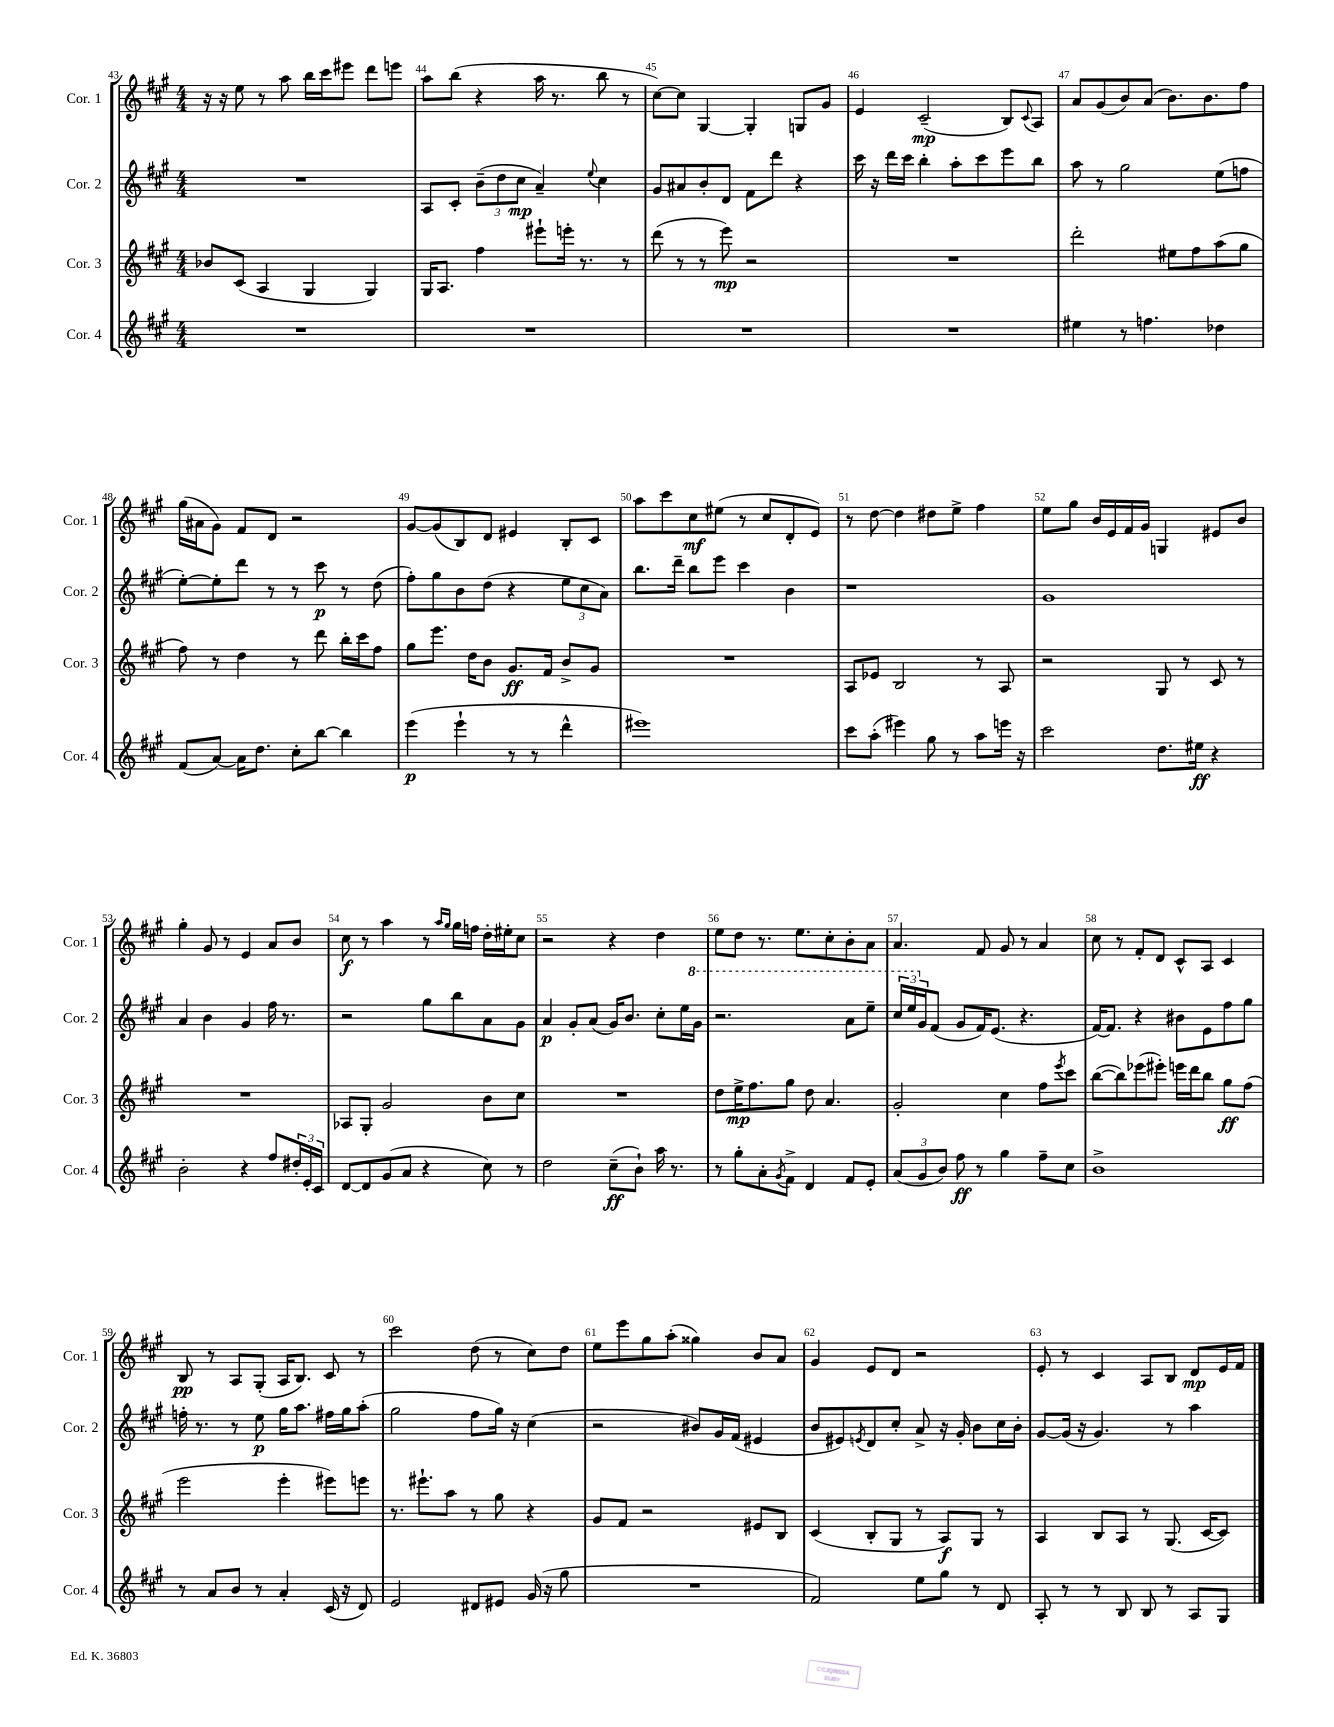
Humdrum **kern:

**kern	**kern	**kern	**kern
*staff4	*staff3	*staff2	*staff1
*clefG2	*clefG2	*clefG2	*clefG2
*k[f#c#g#]	*k[f#c#g#]	*k[f#c#g#]	*k[f#c#g#]
*M4/4	*M4/4	*M4/4	*M4/4
1r	8b-	1r	16r
.	.	.	16r
.	(8c#	.	8ee
.	4A	.	8r
.	.	.	8aa
.	4G#	.	16bb
.	.	.	16ccc#
.	.	.	8eee#
.	4G#)	.	8ddd
.	.	.	8eee
=	=	=	=
1r	16G#	8A	8aa
.	8.A	.	.
.	.	8c#'	(8bb
.	4ff#	(12b~	4r
.	.	12dd	.
.	.	12cc#	.
.	8eee#`	4a~)	16aa
.	.	.	8.r
.	16eee'	.	.
.	8.r	.	.
.	.	8qqee	.
.	.	4cc#	8bb
.	8r	.	8r
=	=	=	=
1r	(8ddd	8g#	[8cc#)
.	8r	8a#	8cc#]
.	8r	8b'	[4G#
.	8eee)	8d	.
.	2r	8f#	4G#']
.	.	8ddd	.
.	.	4r	8G
.	.	.	8g#
=	=	=	=
1r	1r	16ccc#	4e
.	.	16r	.
.	.	16ddd	.
.	.	16ccc#	.
.	.	4bb'	(2c#~
.	.	8aa'	.
.	.	8ccc#	.
.	.	8eee	8B)
.	.	.	8qqc#
.	.	8bb	8A
=	=	=	=
4ee#	2ddd'	8aa	8a
.	.	8r	(8g#
8r	.	2gg#	8b)
4.ff	.	.	(8a
.	8ee#	.	8.b)
.	8ff#	.	.
.	.	.	8.b
4dd-	(8aa	(8ee	.
.	8gg#	8ff	8ff#
=	=	=	=
(8f#	8ff#)	[8ee')	(16gg#
.	.	.	16a#
[8a)	8r	8ee']	8g#)
16a]	4dd	8ddd	8f#
8.dd	.	.	.
.	.	8r	8d
8cc#'	8r	8r	2r
[8bb	8ddd	8ccc#	.
4bb]	16bb'	8r	.
.	16ccc#	.	.
.	8ff#	(8dd	.
=	=	=	=
(4eee	8gg#	8ff#')	[8g#
.	8.eee	8gg#	(8g#]
4eee`	.	8b	8B)
.	16dd	.	.
.	8b	(8dd	8d
8r	8.g#	4r	4e#
8r	.	.	.
.	16f#	.	.
4ddd^^	8b^	12ee	8B'
.	.	12cc#	.
.	8g#	.	8c#
.	.	12a)	.
=	=	=	=
1eee#)	1r	8.bb	8aa
.	.	.	8ccc#
.	.	16ddd~	.
.	.	8bb	8cc#
.	.	8eee	(8ee#
.	.	4ccc#	8r
.	.	.	8cc#
.	.	4b	8d'
.	.	.	8e)
=	=	=	=
8ccc#	8A	1r	8r
(8aa'	8e-	.	[8dd
4eee#)	2B	.	4dd]
8gg#	.	.	8dd#
8r	.	.	8ee^
8aa	8r	.	4ff#
16eee	8A	.	.
16r	.	.	.
=	=	=	=
2ccc#	2r	1g#	8ee
.	.	.	8gg#
.	.	.	16b
.	.	.	16e
.	.	.	16f#
.	.	.	16g#
8.dd	8G#	.	4G
.	8r	.	.
16ee#	.	.	.
4r	8c#	.	8e#
.	8r	.	8b
=	=	=	=
2b'	1r	4a	4gg#'
.	.	4b	8g#
.	.	.	8r
4r	.	4g#	4e
8ff#	.	16ff#	8a
.	.	8.r	.
24dd#'	.	.	8b
24e'	.	.	.
24c#	.	.	.
=	=	=	=
[8d	8A-	2r	8cc#
8d]	8G#'	.	8r
(8g#	2g#	.	4aa
8a	.	.	.
4r	.	8gg#	8r
.	.	.	16qqaa
.	.	.	16qqgg#
.	.	8bb	16gg#
.	.	.	16ff
8cc#)	8b	8a	16dd'
.	.	.	16ee#'
8r	8cc#	8g#	8cc#
=	=	=	=
2dd	1r	4a	2r
.	.	8g#'	.
.	.	(8a	.
(8cc#~	.	16g#)	4r
.	.	8.b	.
8b`)	.	.	.
16aa	.	8cc#'	4dd
8.r	.	.	.
.	.	16ee	.
.	.	16gg#	.
=	=	=	=
8r	8dd	2.r	8ee
8gg#'	16ee^	.	8dd
.	8.ff#	.	.
8a'	.	.	8.r
8qg#	.	.	.
8f#^	8gg#	.	.
.	.	.	8.ee
4d	8dd	.	.
.	4.a	.	8cc#'
8f#	.	8aa	8b'
8e'	.	8eee~	8a
=	=	=	=
(12a	2g#'	24ccc#	4.a
.	.	24eee	.
12g#	.	24g#	.
.	.	(8f#	.
12b)	.	.	.
8ff#	.	8g#	.
8r	.	16f#)	8f#
.	.	(8.e	.
4gg#	4cc#	.	8g#
.	.	4.r	8r
8ff#~	8ff#	.	4a
.	8qeee	.	.
8cc#	8ccc#	.	.
=	=	=	=
1b^	([8bb	[16f#)	8cc#
.	.	8.f#]	.
.	8bb])	.	8r
.	(8eee-	4r	8f#'
.	8eee#')	.	8d
.	16eee	8b#	8c#^^
.	16ddd	.	.
.	8bb	8e	8A
.	8gg#	8ff#	4c#
.	(8ff#	8gg#	.
=	=	=	=
8r	2eee	16ff'	8B
.	.	8.r	.
8a	.	.	8r
8b	.	8r	8A
8r	.	8ee	(8G#'
4a'	4eee'	16gg#	16A
.	.	8.aa	8.B)
(16c#	8eee#)	16ff#	8c#
16r	.	16gg#	.
8d)	8eee	(8aa'	8r
=	=	=	=
2e	8.r	2gg#	2ccc#
.	8.eee#`	.	.
.	8aa	.	.
8d#	8r	8ff#	(8dd
8e#	8gg#	16gg#)	8r
.	.	16r	.
(16g#	4r	(4cc#	8cc#)
16r	.	.	.
8gg#	.	.	8dd
=	=	=	=
1r	8g#	2r	8ee
.	8f#	.	8eee
.	2r	.	8gg#
.	.	.	(8aa'
.	.	8b#)	4gg##)
.	.	16g#	.
.	.	(16f#	.
.	8e#	4e#	8b
.	8B	.	8a
=	=	=	=
2f#)	(4c#	8b	4g#
.	.	8e#)	.
.	.	8qe	.
.	8B'	8d	8e
.	8G#	8cc#'	8d
8ee	8r	8a^	2r
8gg#	8A)	16r	.
.	.	16g#'	.
8r	8G#	8b	.
8d	8r	16cc#	.
.	.	16b'	.
=	=	=	=
8A'	4A	[8g#	8e'
8r	.	(16g#]	8r
.	.	16r	.
8r	8B	4.g#)	4c#
8B	8A	.	.
8B	8r	.	8A
8r	(8.G#	8r	8B
8A	.	4aa	8d
.	[16c#	.	.
8G#	8c#])	.	16e
.	.	.	16f#
==	==	==	==
*-	*-	*-	*-
